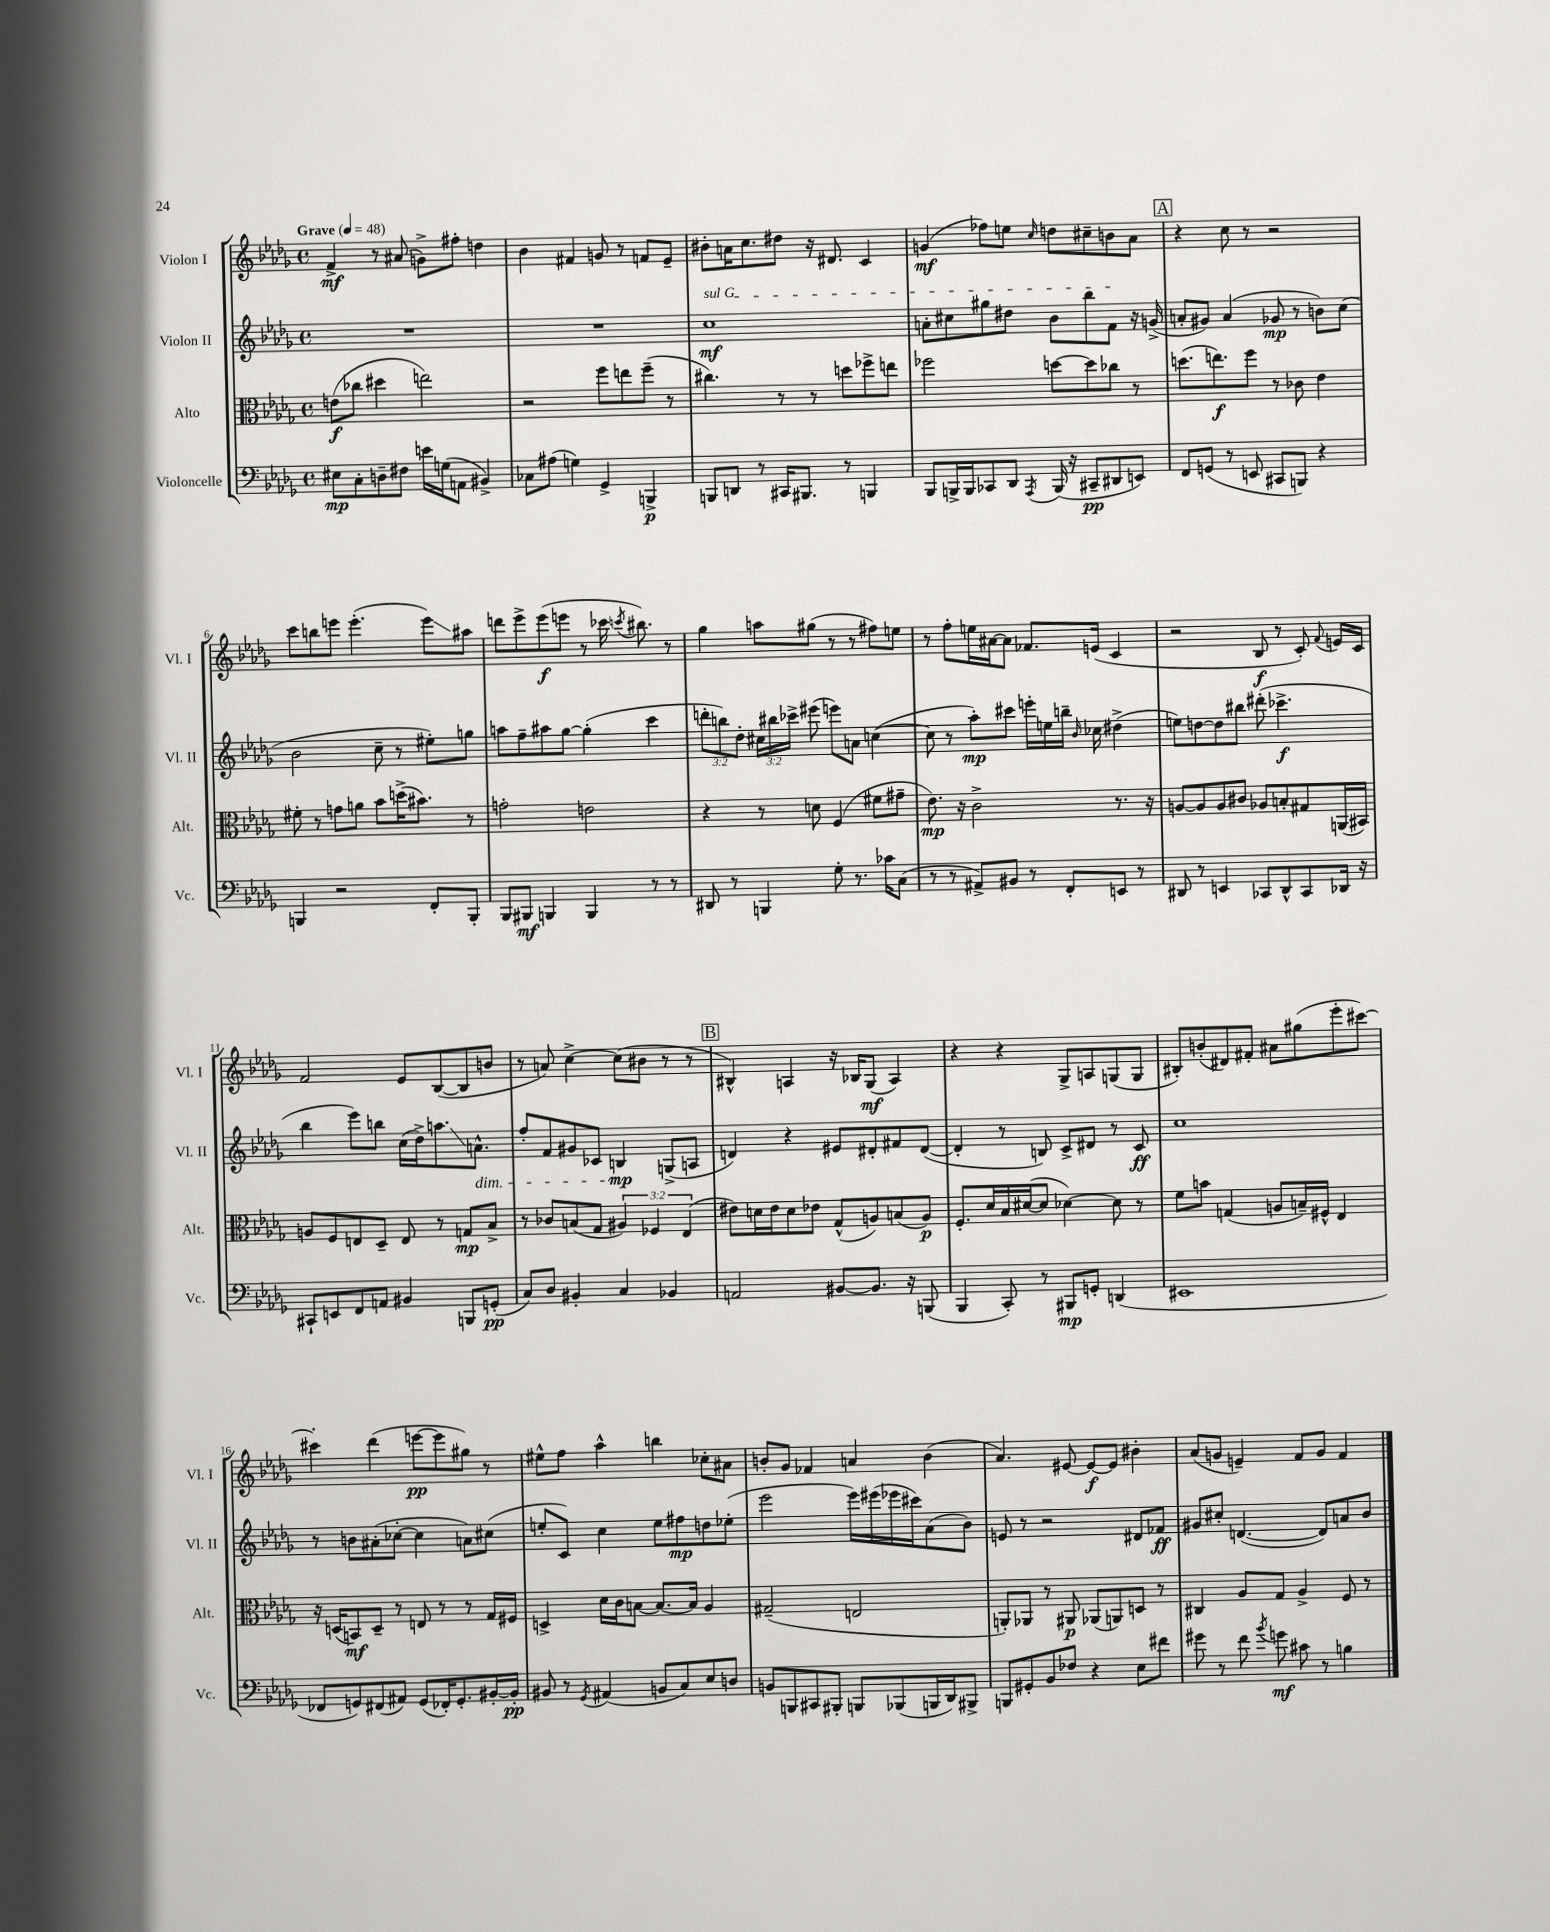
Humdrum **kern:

**kern	**kern	**kern	**kern
*staff4	*staff3	*staff2	*staff1
*clefF4	*clefC3	*clefG2	*clefG2
*k[b-e-a-d-g-]	*k[b-e-a-d-g-]	*k[b-e-a-d-g-]	*k[b-e-a-d-g-]
*M4/4	*M4/4	*M4/4	*M4/4
*met(c)	*met(c)	*met(c)	*met(c)
*MM48	*MM48	*MM48	*MM48
8E#\L	(8e\L	1r	4f^/
8C'\	8cc-\J	.	.
8D~\	4dd#\	.	8r
8F#\J	.	.	(8a#/
16e\LL	2ee\)	.	8g^\L)
(16G\J	.	.	.
8AA\J	.	.	8ff#'\J
4BB#^/)	.	.	4dd\
=	=	=	=
8C-\L	2r	1r	4b-\
(8A#\J	.	.	.
4G\)	.	.	4f#/
4GG-^/	8ff\L	.	8g/
.	8ee\	.	8r
4BBB^/	(8ff~\J	.	8f/L
.	8r	.	8e-~/J
=	=	=	=
8BBB/L	4.cc#\)	1cc	8b#'\L
8DD/J	.	.	16a\K
.	.	.	8.cc\
8r	.	.	.
16CC#/LK	8r	.	8dd#\J
8.BBB#/J	.	.	.
.	8r	.	16r
.	.	.	8.d#/
8r	8dd\L	.	.
4BBB/	8ff-^\	.	4c/
.	8ee\J	.	.
=	=	=	=
8BBB-/L	2ff-\	8a'\L	(4g/
16BBB^/L	.	8cc#\	.
16BBB/J	.	.	.
8CC-/	.	8gg#\	8ff-\L)
8DD-/J	.	8dd#\J	8ee\J
8qAAA-/	.	.	16qqcc/
(16BBB/	[8dd\L	8b-\L	8dd\L
16r	.	.	.
8CC#~/L	8dd\]	8bb-\	8cc#~\
8DD#/	8cc-\J	8f\J	8b\
8EE/J)	8r	16r	8a-\J
.	.	(16g^/	.
=	=	=	=
8FF/L	(8.dd\L	8a'/L	4r
(8GG/J	.	8g#/J)	.
.	8.ee\)	.	.
8r	.	(4a/	8cc\
8EE/	8ff\J	.	8r
8CC#/L	8r	8g-/	2r
8BBB/J)	8c-\	8r	.
4r	4e-\	8b\L)	.
.	.	(8cc\J	.
=	=	=	=
4BBB/	8f#'\	2b-\	8ccc\L
.	8r	.	8bb\
2r	8g\L	.	8eee\J
.	8a\J	.	(4.eee'\
.	8b-\L	8cc~\	.
.	(16dd^\K	8r	.
.	8.b#\J)	.	.
8FF'/L	.	8ee#'\L)	8eee\L)
8BBB'/J	8r	8gg\J	8aa#\J
=	=	=	=
8BBB-/L	2g'\	8aa\L	8ddd\L
8BBB#/J	.	8ff~\	8eee-^\
4BBB/	.	8aa#\	(8eee-\
.	.	[8gg-\J	8eee\J
4BBB/	2e\	(4gg-'\]	8r
.	.	.	16ccc-\
.	.	.	8qccc/
.	.	.	8.bb#\)
8r	.	4ccc\	.
8r	.	.	8r
=	=	=	=
8DD#/	4r	12ddd'\L	4gg-\
.	.	12bb\)	.
8r	.	.	.
.	.	12dd-'\J	.
4BBB/	8r	24cc#\LL	8aa\L
.	.	24bb#\	.
.	.	24ccc-^\JJ	.
.	8d\	(8eee#\	(8gg#\J
8G-'\	(4F/	8eee\L)	8r
8.r	.	8a\J	8r
.	8f#\L	([4cc\	8ff#\L)
16c-\LK	.	.	.
(8C\J	8g#~\J	.	8ee\J
=	=	=	=
8r	8.e-\)	8cc\]	8r
8r	.	8r	8ff'\L
.	16r	.	.
8AA#^/L)	2c^\	8aa-'\L)	16ee\L
.	.	.	[16a#\J
8BB#/J	.	8ccc#\J	8a#\]J
8r	.	16eee'\LL	8.f-/L
.	.	16ee\	.
8FF'/L	.	16bb~\JJ	.
.	.	16qqb-/	.
.	.	16cc-\	(16e/Jk
8EE/J	8.r	(4dd#^\	4c/
8r	.	.	.
.	16r	.	.
=	=	=	=
8DD#/	[8A/L	8ee\L)	2r
8r	8A/]	[8dd\	.
4EE/	8A/	8dd\]	.
.	8c#/J	8bb#\J	.
8CC-/L	8A-/L	(8ddd#'\	8B-/
8DD#^^/	8B'/	4.ccc-^\	8r
8CC-/	8G#/	.	8c'/)
.	.	.	8qqf/
16DD-/Jk	(16AA/L	.	16e/LL
16r	16BB#/JJ)	.	16c/JJ
=	=	=	=
8CC#`/L	8A/L	4bb-\	2f/
8EE/	8F/	.	.
8FF/	8E/	8eee-\L)	.
8AA/J	8D-~/J	8bb\J	.
4BB#/	8E/	(16cc\LL	8e-/L
.	.	16dd-^\J)	.
.	8r	8.aa\	([8B-/
8BBB/L	8G/L	.	8B-/]
.	.	8.a^^\J	.
(8GG'/J	8B-^/J	.	8b/J
=	=	=	=
8C/L)	8r	8ff'/L	8r
8D-/J	8c-/L	8f/	8a/)
4BB#'/	(8B/	8g#/	[4cc^\
.	8G-/J	8c-/J	.
4C/	6A#/)	4B/	(8cc\]L
.	.	.	8b#\J
.	6F-/	.	.
4BB-/	.	(8G^/L	8r
.	(6E-/	.	.
.	.	8A/J	8r
=	=	=	=
2AA/	8e#\L)	4d/)	4B#^^/)
.	16d\L	.	.
.	16e#\J	.	.
.	8d\	4r	4A/
.	8e-\J	.	.
[8BB#/L	(8G-^^/L	8e#/L	16r
.	.	.	16B-/LK
8.BB#/]J	8A/)	8d#'/	(8G-/J
.	(8B/	8f#/	4A/)
16r	.	.	.
(8BBB/	8A/J)	([8d#/J	.
=	=	=	=
4BBB-/	8.F'/L	4d#'/]	4r
.	16d-/L	.	.
8CC'/)	16B-/	8r	4r
.	([16d#/J	.	.
8r	8d#/]J	8B/)	.
8BBB#/L	[4d-\)	8c^/L	8G-^/L
8GG'/J	.	8d#/J	8A/
(4DD/	8d-\]	8r	(8G/
.	8r	8c/	8G/J
=	=	=	=
1EE#	8f\L	1cc	8B#'/L)
.	8b\J	.	(8b'/
.	(4G/	.	8d#/)
.	.	.	8f#'/J
.	8A/L	.	8a#\L
.	16B~/L)	.	(8gg#\
.	16F#^^/JJ	.	.
.	4E-/	.	8eee-'\
.	.	.	[8ccc#\J)
=	=	=	=
8FF-/L	16r	8r	4ccc#'\]
.	(16D/LK	.	.
8GG/)	8BB/)	8b\L	.
(8FF#/	8D~/J	(8a#'\	(4ddd-\
8AA#/J)	8r	[8cc-'\J	.
(8GG/L	8E/	4cc-\]	[8eee\L
16FF-'/K)	8r	.	8eee\]
8.GG'/	.	.	.
.	8r	8a\L)	8gg#\J)
[16BB#'/L	16G-/LL	(8cc#\J	8r
16BB#'/]JJ	16F#/JJ	.	.
=	=	=	=
8BB#/	4D^/	8ee'/L	8ee#^^\L
8r	.	8c/J)	8ff\J
8qGG-/	.	.	.
(4AA#/	16d-\LL	4cc\	4aa-^^\
.	16c\J	.	.
.	[8B\J	.	.
8BB/L	8.B/_L	8ee\L	4bb\
8C/)	.	8ff#\	.
.	16B/]Jk	.	.
8E-/	4A-/	8dd\	8cc-'\L
8D/J	.	(8ee-'\J	8a#\J
=	=	=	=
8BB/L	(2G#~/	2eee-\	8b'/L
8BBB/	.	.	8g-/J
8CC#/	.	.	4f-/
8BBB#'/J	.	.	.
8BBB/L	2E/	16eee-\LL)	4a/
.	.	(16eee#\	.
(8BBB-/	.	16eee-\	.
.	.	16ccc#\J)	.
16BBB/L	.	(8a-\	(4b\
16DD-/J)	.	.	.
8BBB#^/J	.	8b-\J)	.
=	=	=	=
8BBB/L	8AA'/L)	8e/	4.a-/)
8GG#'/	8AA-/J	8r	.
8BB-/	8r	2r	.
8F-/J	8AA#/	.	[8e#/
4r	(8AA-/L	.	8e#/_L
.	8AA/)	.	8e#/]J
8E-\L	8D/J	8d#/L	4b#'\
8f#\J	8r	8f-/J	.
=	=	=	=
8g#\	4C#/	8g#/L	(8a-/L
8r	.	8cc#'/J	8g/J
8f\	8A-/L	([4.d/	4e~/)
8qb-/	.	.	.
8g\	8G-/J	.	.
8c#\	4A-^/	.	8f/L
8r	.	8d/]L)	8g/J
4B\	8F/	8a/	4f/
.	8r	8b-/J	.
==	==	==	==
*-	*-	*-	*-
